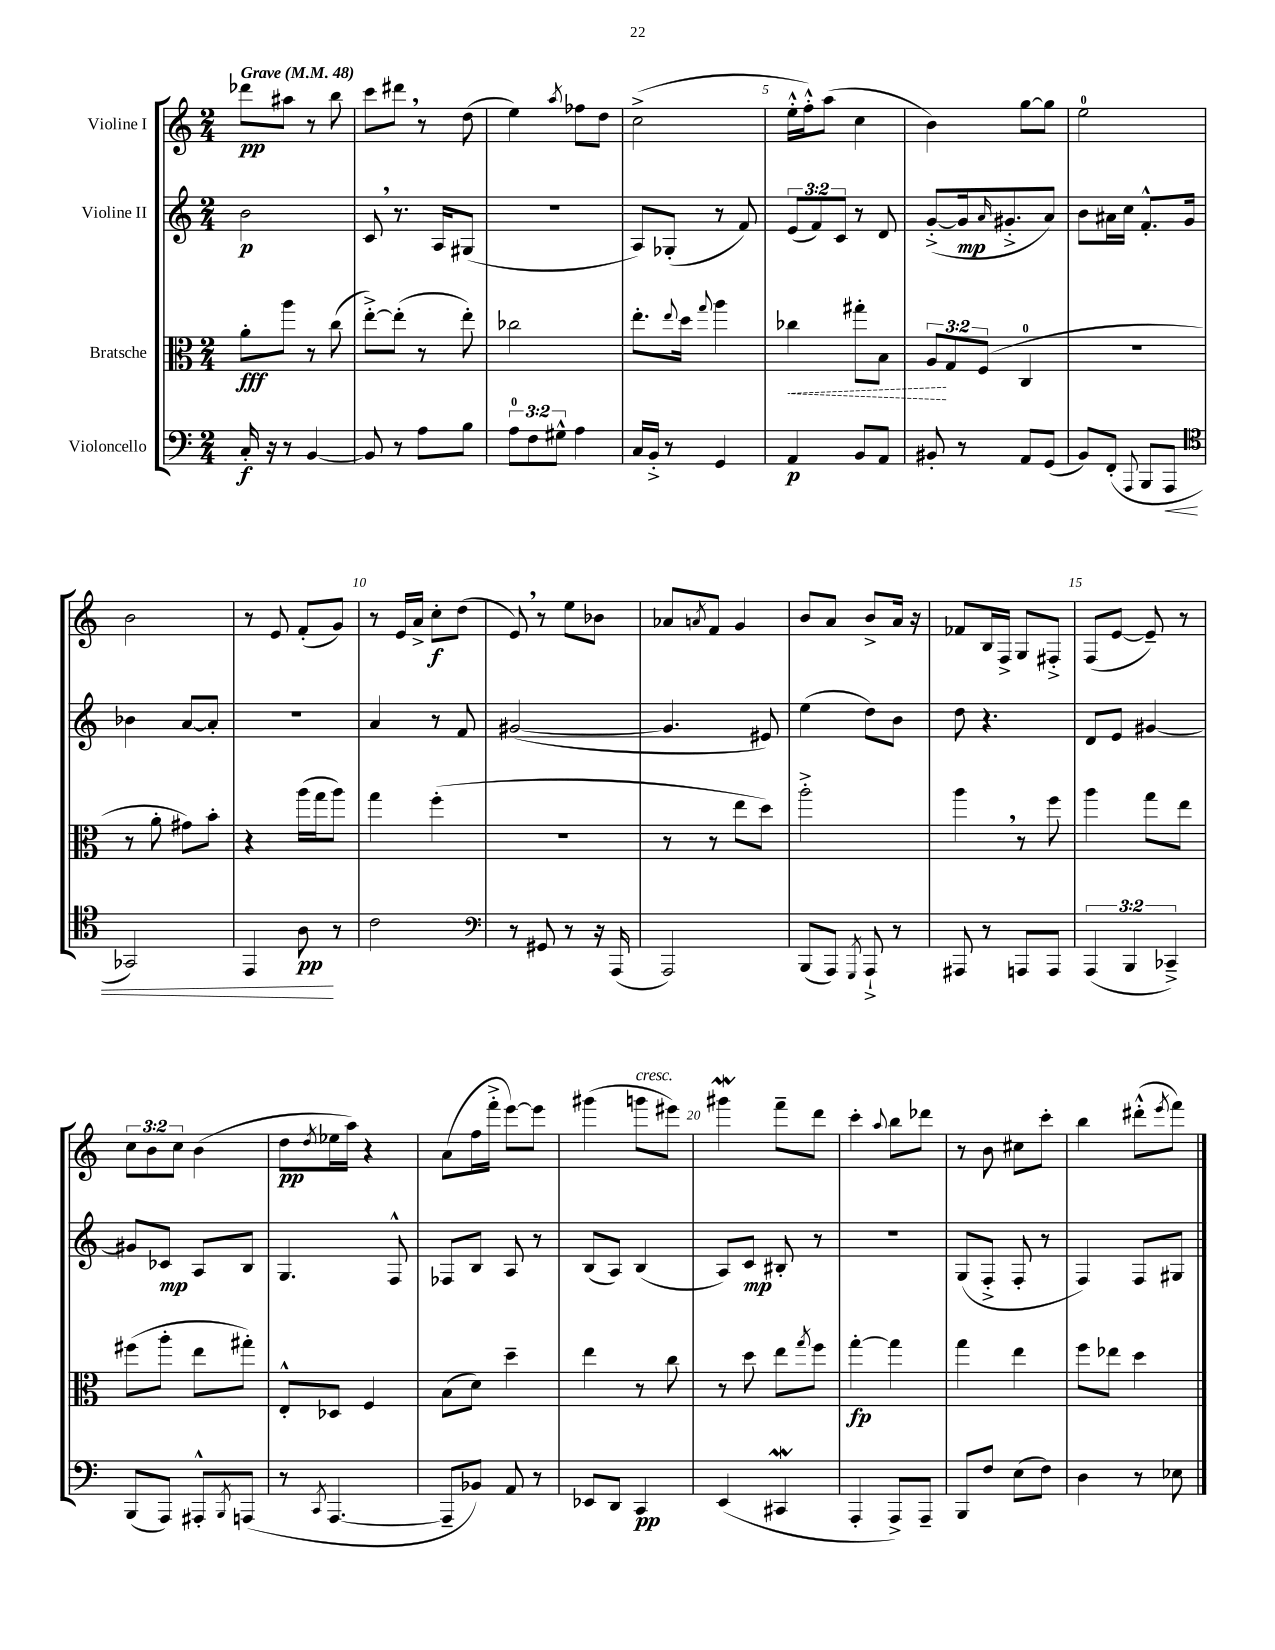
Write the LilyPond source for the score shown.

<<
\new StaffGroup <<
\new Staff = "s0" \with { instrumentName = "Violine I" } {
    \clef treble \key c \major \numericTimeSignature \time 2/4 \override Staff.TupletNumber.text = #tuplet-number::calc-fraction-text \tempo "Grave" 4 = 48
    des'''8\pp ais''8 r8 b''8 |
    c'''8 dis'''8 \breathe r8 d''8( |
    e''4) \acciaccatura { a''8 } fes''8 d''8 |
    c''2->( |
    e''16-.-^ f''16-.-^) a''8( c''4 |
    b'4) g''8~ g''8 |
    e''2-0 |
    b'2 |
    r8 e'8 f'8-.( g'8) |
    r8 e'16 a'16-> c''8-.\f d''8( |
    e'8) \breathe r8 e''8 bes'8 |
    aes'8 \acciaccatura { a'8 } f'8 g'4 |
    b'8 a'8 b'8-> a'16 r16 |
    fes'8 b16 f16-> g8 fis8-.-> |
    f8( e'8~ e'8--) r8 |
    \tuplet 3/2 { c''8 b'8 c''8 } b'4( |
    d''8\pp \acciaccatura { d''8 } ees''16 a''16) r4 |
    a'8( f''16 f'''16-.-> e'''8~) e'''8 |
    gis'''4( g'''8^\markup { \italic "cresc." } eis'''8) |
    gis'''4\mordent f'''8-- d'''8 |
    c'''4-. \appoggiatura { a''8 } b''8 des'''8 |
    r8 b'8 cis''8 c'''8-. |
    b''4 dis'''8-.-^( \acciaccatura { e'''8 } f'''8) \bar "|." |
}
\new Staff = "s1" \with { instrumentName = "Violine II" } {
    \clef treble \key c \major \numericTimeSignature \time 2/4 \override Staff.TupletNumber.text = #tuplet-number::calc-fraction-text
    b'2\p |
    c'8 \breathe r8. a16 gis8( |
    R2 |
    a8) ges8-.( r8 f'8) |
    \tuplet 3/2 { e'8( f'8) c'8 } r8 d'8 |
    g'8~-.->( g'16\mp \grace { a'16 } gis'8.-.-> a'8) |
    b'8 ais'16 c''16 f'8.-.-^ g'16 |
    bes'4 a'8~ a'8-. |
    R2 |
    a'4 r8 f'8 |
    gis'2~( |
    gis'4. eis'8) |
    e''4( d''8) b'8 |
    d''8 r4. |
    d'8 e'8 gis'4~ |
    gis'8 ces'8\mp a8 b8 |
    g4. f8-^ |
    fes8 b8 a8 r8 |
    b8( a8) b4( |
    a8) c'8\mp bis8-. r8 |
    r2 |
    g8( f8-.-> f8-. r8 |
    f4) f8 gis8 \bar "|." |
}
\new Staff = "s2" \with { instrumentName = "Bratsche" } {
    \clef alto \key c \major \numericTimeSignature \time 2/4 \override Staff.TupletNumber.text = #tuplet-number::calc-fraction-text
    a'8-.\fff a''8 r8 c''8( |
    e''8~-.->) e''8-.( r8 e''8-.) |
    ces''2 |
    e''8.-. \appoggiatura { e''8 } d''16 \appoggiatura { g''8 } a''4 |
    \once \override Hairpin.style = #'dashed-line ces''4\< gis''8-. b8 |
    \tuplet 3/2 { a8\! g8 f8( } c4-0 |
    r2 |
    r8 a'8-. gis'8) b'8-. |
    r4 a''16( g''16 a''8) |
    g''4 f''4-.( |
    r2 |
    r8 r8 e''8 d''8) |
    a''2-.-> |
    a''4 \breathe r8 f''8 |
    a''4 g''8 e''8 |
    fis''8( a''8-. e''8 gis''8-.) |
    e8-.-^ des8 f4 |
    b8( d'8) d''4-- |
    e''4 r8 c''8 |
    r8 d''8 e''8 \acciaccatura { g''8 } f''8 |
    g''4~-.\fp g''4 |
    g''4 e''4 |
    f''8 ees''8 d''4 \bar "|." |
}
\new Staff = "s3" \with { instrumentName = "Violoncello" } {
    \clef bass \key c \major \numericTimeSignature \time 2/4 \override Staff.TupletNumber.text = #tuplet-number::calc-fraction-text
    c16-.\f r16 r8 b,4~ |
    b,8 r8 a8 b8 |
    \tuplet 3/2 { a8-0 f8 gis8-^ } a4 |
    c16 b,16-.-> r8 g,4 |
    a,4\p b,8 a,8 |
    bis,8-. r8 a,8 g,8( |
    b,8) f,8-.( \appoggiatura { a,,8 } b,,8 a,,8\< |
    \clef tenor ges,2) |
    e,4 a8\pp\! r8 |
    c'2 |
    \clef bass r8 gis,8 r8 r16 a,,16( |
    a,,2) |
    b,,8( a,,8) \acciaccatura { g,,8 } a,,8-!-> r8 |
    ais,,8 r8 a,,8 a,,8 |
    \tuplet 3/2 { a,,4( b,,4 ces,4--->) } |
    b,,8( a,,8) ais,,8-.-^ \acciaccatura { b,,8 } a,,8( |
    r8 \acciaccatura { c,8 } a,,4.~ |
    a,,8-- bes,8) a,8 r8 |
    ees,8 d,8 c,4\pp |
    e,4( cis,4\mordent |
    a,,4-. a,,8->) a,,8-- |
    b,,8 f8 e8( f8) |
    d4 r8 ees8 \bar "|." |
}
>>
>>
\layout { \context { \Score \override BarNumber.break-visibility = ##(#f #t #t) barNumberVisibility = #(every-nth-bar-number-visible 5) } }
